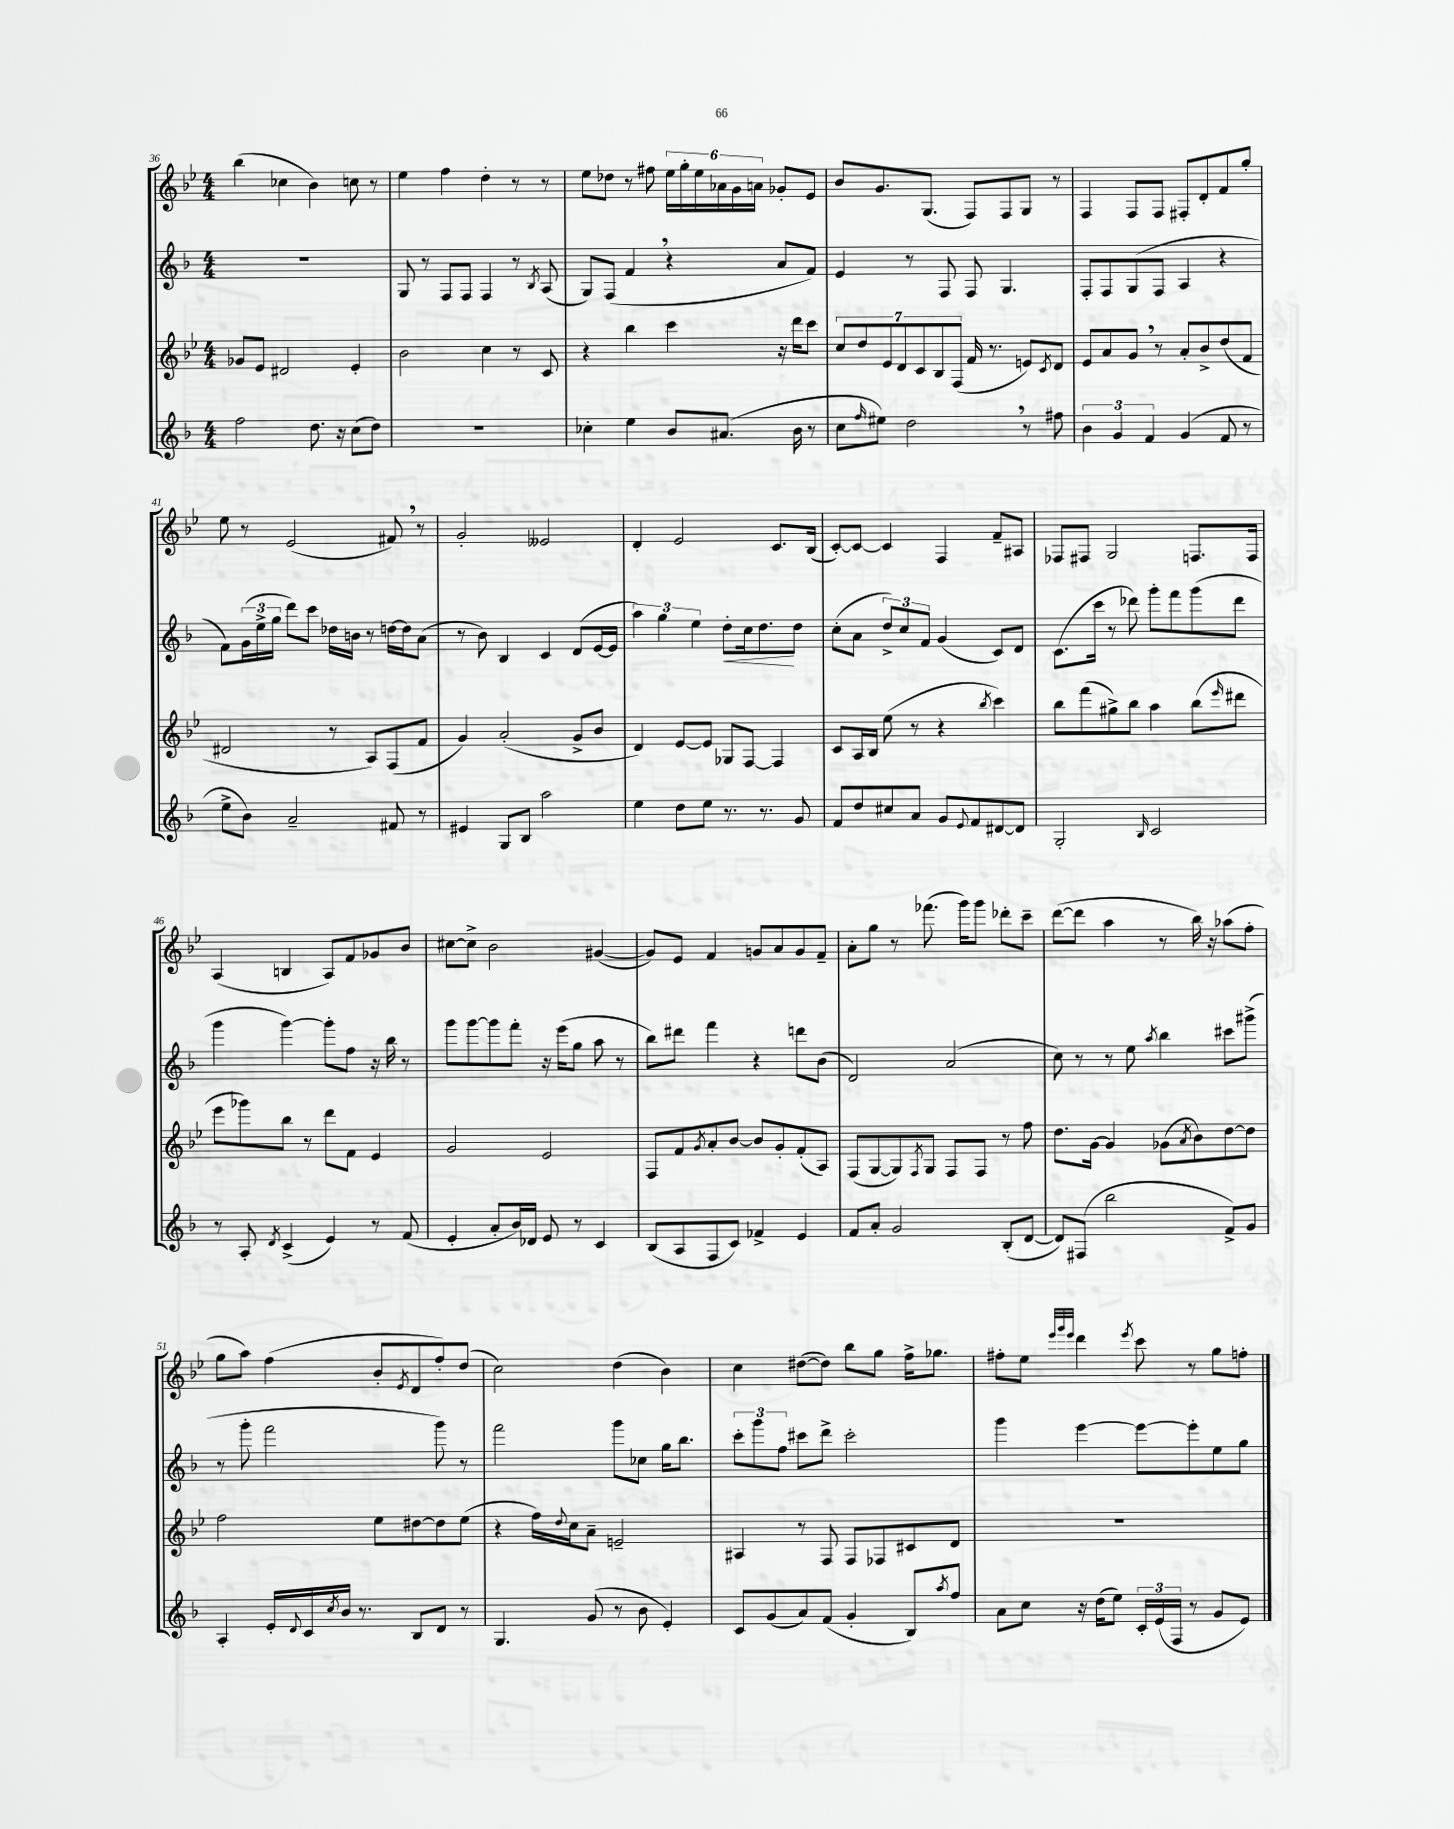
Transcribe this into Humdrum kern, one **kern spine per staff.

**kern	**kern	**kern	**kern
*staff4	*staff3	*staff2	*staff1
*clefG2	*clefG2	*clefG2	*clefG2
*k[b-]	*k[b-e-]	*k[b-]	*k[b-e-]
*M4/4	*M4/4	*M4/4	*M4/4
2ff	8g-	1r	(4bb-
.	8e-	.	.
.	2d#	.	4cc-
8.dd	.	.	4b-)
16r	.	.	.
(8cc	4e-'	.	8cc
8dd)	.	.	8r
=	=	=	=
1r	2b-	8G	4ee-
.	.	8r	.
.	.	8F	4ff
.	.	8F	.
.	4cc	4F	4dd'
.	8r	8r	8r
.	.	8qB-	.
.	8c	(8A	8r
=	=	=	=
4cc-'	4r	8G)	8ee-
.	.	(8F	8dd-
4ee	4bb-	4f	8r
.	.	.	8ff#
8b-	4ccc	4r	24ee-
.	.	.	24gg'
.	.	.	24ee-
(8.a#	.	.	24a-
.	.	.	24g
.	.	.	24a
.	16r	8a	8g-'
16b-	16ddd	.	.
8r	8ccc	8f)	8e-
=	=	=	=
8cc	14cc	4e	8b-
.	14dd	.	.
16qqff	.	.	.
8ee#)	.	.	8.g
.	14e-	.	.
.	14d	.	.
2dd	.	8r	.
.	14c	.	.
.	.	.	(8.G
.	14B-	.	.
.	.	8F	.
.	(14F	.	.
.	16f	8F	8F)
.	8.r	.	.
.	.	4.G	8F
8r	8e)	.	8G
.	8qc	.	.
8ff#	8d	.	8r
=	=	=	=
6b-	8e-	8F'	4F
.	8a	8F	.
6g	.	.	.
.	8g	(8G	8F
6f	.	.	.
.	8r	8F	8F
(4g	8a'	4A	8F#'
.	8b-^	.	8d'
8f	(8dd	4r	8f
8r	8f	.	8gg'
=	=	=	=
8ee^	2d#	8f)	8ee-
8b-)	.	(24g	8r
.	.	24ee^	.
.	.	24gg	.
2a~	.	8ddd)	(2e-
.	.	8ccc	.
.	8r	16dd-	.
.	.	16b	.
.	8A)	8r	.
8f#	(8F	[16dd	8f#)
.	.	16dd]	.
8r	8f	(8a	8r
=	=	=	=
4e#	4g)	8r	2g'
.	.	8b-)	.
8G	(2a'	4B-	.
8B-	.	.	.
2aa	.	4c	2e--
.	8g^	(8d	.
.	8b-	[16e	.
.	.	16e]	.
=	=	=	=
4ee	4d)	6aa)	4d'
.	.	6gg	.
8dd	[8e-	.	2e-
.	.	6ee	.
8ee	8e-]	.	.
8.r	8G-	8dd'	.
.	[8F	16cc	.
8.r	.	8.dd	.
.	4F]	.	8.c
8g	.	8dd	.
.	.	.	(16B-
=	=	=	=
8f	8c	(8cc'	[8c')
8dd	16A	8a	8c_
.	16B-	.	.
8cc#	(8ee-	12dd^)	4c]
.	.	12cc	.
8a	8r	.	.
.	.	12f	.
8g	4r	(4g	4F
8qqe	.	.	.
8f	.	.	.
.	8qbb-	.	.
[8d#	4ccc)	8c)	8f~
8d#]	.	8d	8A#
=	=	=	=
2G'	8bb-	(8.c	8F-
.	(8fff	.	8F#
.	.	16ccc	.
.	8gg#^)	8r	2G
.	8bb-	8ddd-)	.
16qqB-	.	.	.
2c	4aa	8ggg'	.
.	.	8fff	.
.	(8bb-	(8ggg	8.F
.	16qqeee-	.	.
.	8ddd#	8ddd-	.
.	.	.	16F
=	=	=	=
8r	8eee-	4ggg	(4A
8A'	8ggg-)	.	.
8qd	.	.	.
(4c^	8bb-	[4ggg)	4B
.	8r	.	.
4e)	8ddd	8ggg']	8A)
.	8f	8ff	8f
8r	4e-	16r	8g-
.	.	16bb-	.
(8f	.	8r	8b-
=	=	=	=
4e'	2g	8ggg	[8cc#
.	.	[8ggg	8cc#^]
8a'	.	8ggg]	2b-
16b-)	.	8fff'	.
16d-	.	.	.
8e	2e-	16r	.
.	.	(16eee	.
8r	.	8gg	.
4c	.	8aa	([4g#
.	.	8r	.
=	=	=	=
(8B-	8F	8bb-)	8g#])
8A	8f	8ddd#	8e-
.	8qg	.	.
8F	8a'	4fff	4f
8c)	[8b-	.	.
4f-^	8b-]	4r	8g
.	8g'	.	8a
4e	(8f'	8ddd	8g
.	8A)	(8b-	8f~
=	=	=	=
8f	(8F	2d)	8a'
8a'	[8G	.	8gg
2g	8G])	.	8r
.	8qF	.	.
.	8G	.	(8.fff-
.	8F	(2a	.
.	.	.	16ggg)
.	8F	.	8ggg
(8B-'	8r	.	8ddd-'
[8d	8ff	.	8ccc~
=	=	=	=
8d])	8.dd	8cc)	([8ddd
(8F#	.	8r	8ddd]
.	[16g	.	.
2bb-	4g]	8r	4aa
.	.	8ee	.
.	.	8qaa	.
.	(8g-	4bb-	8r
.	8qa	.	.
.	8b-)	.	16bb-)
.	.	.	16r
8f^)	[8dd	8ccc#	(8aa-
8g	8dd]	(8ggg#^	8ff'
=	=	=	=
4A'	2ff	8r	8gg
.	.	8ggg'	8aa)
16e'	.	2fff	(4ff
8qqd	.	.	.
16c	.	.	.
8qcc	.	.	.
16b-	.	.	.
8.r	.	.	.
.	8ee-	.	8b-'
.	.	.	8qe-
8B-	[8dd#	.	8d
8d	8dd#]	8ggg)	8ff')
8r	(8ee-	8r	(8dd
=	=	=	=
4.G	4r	2fff	2cc)
.	16ff)	.	.
.	8qqdd	.	.
.	16cc	.	.
(8g	8a~	.	.
8r	2e~	8ggg	(4dd
8b-	.	8cc-	.
4e')	.	16gg	4b-)
.	.	8.bb-	.
=	=	=	=
8c	4A#	12ccc'	4cc
.	.	12ggg	.
(8g	.	.	.
.	.	12ff	.
8a)	8r	8ccc#	([8dd#
(8f	8F	8ddd^	8dd#])
4g'	8F	2ccc#'	8bb-
.	8F-	.	8gg
8B-)	8c#	.	16ff^
.	.	.	8.gg-
8qaa	.	.	.
8ff	8d	.	.
=	=	=	=
8a	1r	4ggg	8ff#'
8cc	.	.	8ee-
.	.	.	32qqeee-
.	.	.	32qqggg
.	.	.	32qqeee-
16r	.	[4eee	4ddd
(16dd	.	.	.
8ee)	.	.	.
.	.	.	8qeee-
24c'	.	8eee_	8ccc
(24e	.	.	.
24F	.	.	.
8r	.	8eee']	8r
8g	.	8ee	8gg
8e)	.	8gg	8ff'
==	==	==	==
*-	*-	*-	*-
